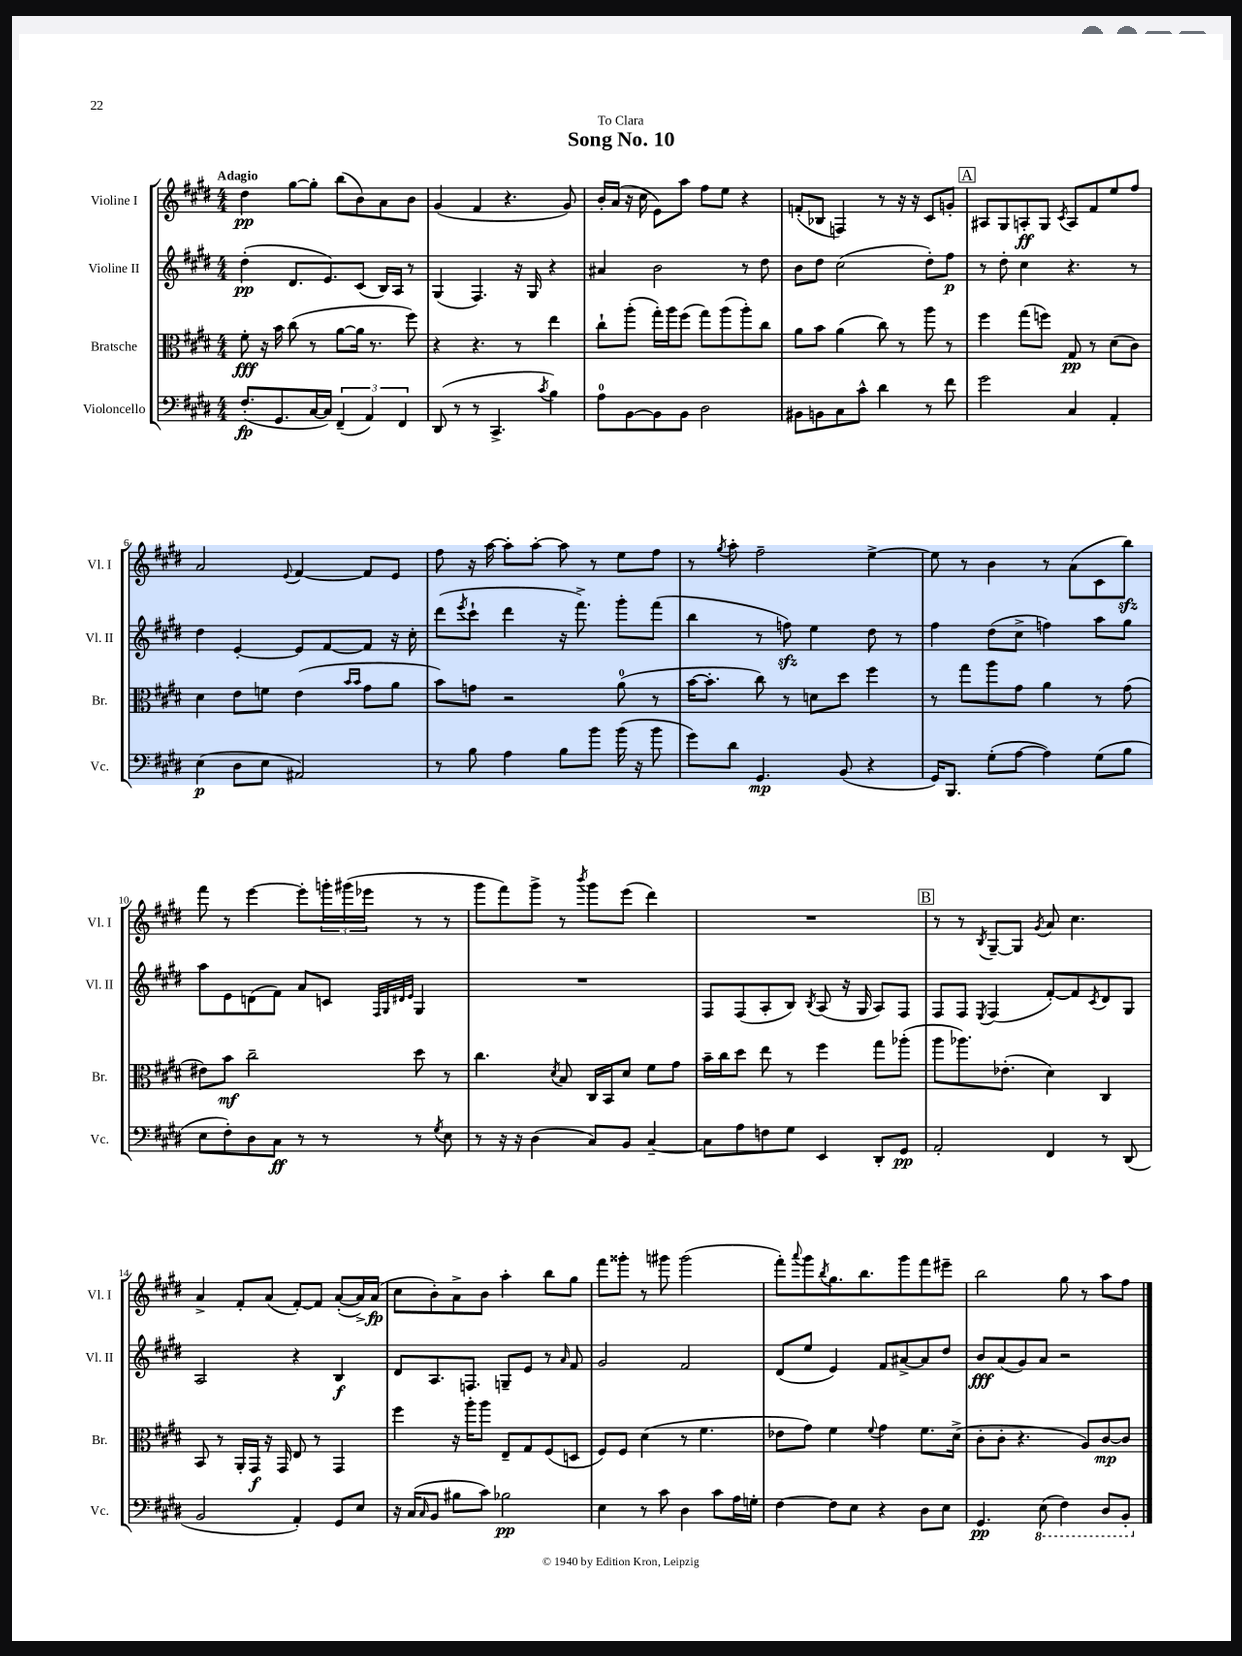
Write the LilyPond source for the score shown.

\header { title = "Song No. 10" dedication = "To Clara" }
<<
\new StaffGroup <<
\new Staff = "s0" \with { instrumentName = "Violine I" shortInstrumentName = "Vl. I" } {
    \clef treble \key e \major \numericTimeSignature \time 4/4 \tempo "Adagio"
    dis''4\pp gis''8~ gis''8-. b''8( b'8) a'8 b'8 |
    gis'4( fis'4 r4. gis'8) |
    b'16-. a'16( r16 cis''16 e'8) a''8 fis''8 e''8 r4 |
    f'8-.( bes8 f4) r8 r16 r16 cis'8 g'8-. |
    \mark \markup { \box "A" } ais8 gis8 a8-.\ff gis8 \acciaccatura { cis'8 } a8 fis'8 e''8 fis''8 |
    a'2 \appoggiatura { e'8 } fis'4~ fis'8 e'8 |
    fis''8 r16 a''16~ a''8-. a''8~-. a''8 r8 e''8 fis''8 |
    r8 \acciaccatura { gis''8 } a''8-. fis''2-- e''4~-> |
    e''8 r8 b'4 r8 a'8( cis'8 b''8\sfz) |
    fis'''8 r8 e'''4~ e'''8-. \tuplet 3/2 { g'''16-. gis'''16( ees'''16 } r8 r8 |
    gis'''8 fis'''8) gis'''8-> r8 \acciaccatura { b'''8 } gis'''8 e'''8( dis'''4) |
    R1 |
    \mark \markup { \box "B" } r8 r8 \acciaccatura { b8 } gis8~-- gis8 \acciaccatura { gis'8 } a'8 cis''4. |
    a'4-> fis'8-. a'8( fis'8~-.) fis'8 a'8~-.( a'16->) a'16\fp( |
    cis''8 b'8-.) a'8-> b'8 a''4-. b''8 gis''8 |
    fis'''8 gisis'''8-. r8 gis'''8 gis'''2( |
    fis'''8-.) \appoggiatura { a'''8 } gis'''8 \acciaccatura { b''8 } gis''8. b''8. gis'''8 fis'''8 eis'''8-- |
    b''2 gis''8 r8 a''8 fis''8 \bar "|." |
}
\new Staff = "s1" \with { instrumentName = "Violine II" shortInstrumentName = "Vl. II" } {
    \clef treble \key e \major \numericTimeSignature \time 4/4
    dis''4-.\pp( dis'8. e'8.) cis'8( b16) a16 r8 |
    gis4( fis4.) r16 gis16 r4 |
    ais'4 b'2 r8 dis''8 |
    b'8 dis''8 cis''2( dis''8-.) fis''8\p |
    \mark \markup { \box "A" } r8 dis''8-. cis''4 r4. r8 |
    dis''4 e'4~-. e'8 fis'8~ fis'8 r16 cis''16-. |
    dis'''8( \acciaccatura { e'''8 } cis'''8-! dis'''4 r16 fis'''8.->) gis'''8-. fis'''8( |
    b''4 r8 f''8\sfz) e''4 dis''8 r8 |
    fis''4 dis''8( cis''8-> f''4) a''8 gis''8 |
    a''8 e'8 d'8( fis'8) a'8 c'8 \grace { fis32 gis32 dis'32 e'32 } gis4 |
    R1 |
    fis8 fis8( a8-. b8) \acciaccatura { b8 } a8( r16 gis16 a8) fis8 |
    \mark \markup { \box "B" } fis8 fis8 \acciaccatura { e8 } fis4( fis'8~-.) fis'8 \acciaccatura { cis'8 } dis'8 gis8 |
    a2 r4 b4\f |
    dis'8 a8. f8. g8-- e'8 r8 \grace { a'16 } fis'8 |
    gis'2 fis'2 |
    dis'8( e''8 e'4) fis'8 ais'8~-> ais'8 dis''8 |
    b'8\fff a'8( gis'8) a'8 r2 \bar "|." |
}
\new Staff = "s2" \with { instrumentName = "Bratsche" shortInstrumentName = "Br." } {
    \clef alto \key e \major \numericTimeSignature \time 4/4
    fis'8-.\fff r16 b'16 cis''8( r8 a'8~ a'16 r8. fis''8) |
    r4 r4. r8 e''4 |
    cis''8-! a''8-.( gis''16-.) a''16 fis''8( gis''8) a''8( a''8-.) cis''8 |
    a'8 b'8 a'4( cis''8) r8 a''8 r8 |
    \mark \markup { \box "A" } fis''4 gis''8( f''8) gis8\pp r8 dis'8( cis'8) |
    dis'4 e'8 f'8 e'4( \grace { b'16 b'16 } gis'8 a'8 |
    b'8) g'8 r2 a'8-0( r8 |
    b'16~ b'8.-. cis''8) r8 d'8 dis''8 fis''4 |
    r8 gis''8 a''8 gis'8 a'4 r8 gis'8( |
    eis'8) b'8\mf cis''2-- dis''8 r8 |
    cis''4. \acciaccatura { dis'8 } b8 cis16 b,16 dis'8 fis'8 gis'8 |
    b'16-- cis''16 dis''8 e''8 r8 fis''4 gis''8 aes''8-.( |
    \mark \markup { \box "B" } a''8 aes''8.) ees'8.-.( dis'4) cis4 |
    b,8 r8 a,16-. gis,16\f r16 gis,16 e8 r8 gis,4 |
    fis''4 r16 a''16-. a''8 e8-- gis8 fis8( d8 |
    fis8) fis8 dis'4( r8 fis'4. |
    ees'8 gis'8) fis'4 \appoggiatura { fis'8 } gis'4 fis'8. dis'16->( |
    cis'8-. cis'8-. r4. a8) cis'8~\mp cis'8 \bar "|." |
}
\new Staff = "s3" \with { instrumentName = "Violoncello" shortInstrumentName = "Vc." } {
    \clef bass \key e \major \numericTimeSignature \time 4/4
    fis8.-.\fp( gis,8. cis16~ cis16) \tuplet 3/2 { fis,4--( a,4) fis,4 } |
    dis,8( r8 r8 cis,4.-> \acciaccatura { cis'8 } b4) |
    a8-0 b,8~ b,8 b,8 dis2 |
    bis,8 b,8 cis8 cis'8-^ dis'4 r8 fis'8 |
    \mark \markup { \box "A" } gis'2 cis4 a,4-. |
    e4\p( dis8 e8 ais,2) |
    r8 b8 a4 b8 b'8 b'16( r16 b'8 |
    gis'8) dis'8 gis,4.\mp b,8( r4 |
    gis,16) b,,8. gis8-.( a8~ a4) gis8( b8 |
    e8 fis8-.) dis8 cis8\ff r8 r8 r8 \acciaccatura { gis8 } e8 |
    r8 r16 r16 dis4( cis8) b,8 cis4~-- |
    cis8 a8 f8 gis8 e,4 dis,8-. gis,8\pp |
    \mark \markup { \box "B" } a,2-. fis,4 r8 dis,8( |
    b,2 a,4-.) gis,8 e8 |
    r16 cis16( \grace { cis16 } b,8 bis8 cis'8) bes2\pp |
    e4 r8 cis'8 dis4 cis'8 a16 g16-. |
    fis4~ fis8 e8 r4 dis8 e8 |
    gis,4.\pp \ottava #-1 e,8( fis,4) dis,8 b,,8-. \ottava #0 \bar "|." |
}
>>
>>
